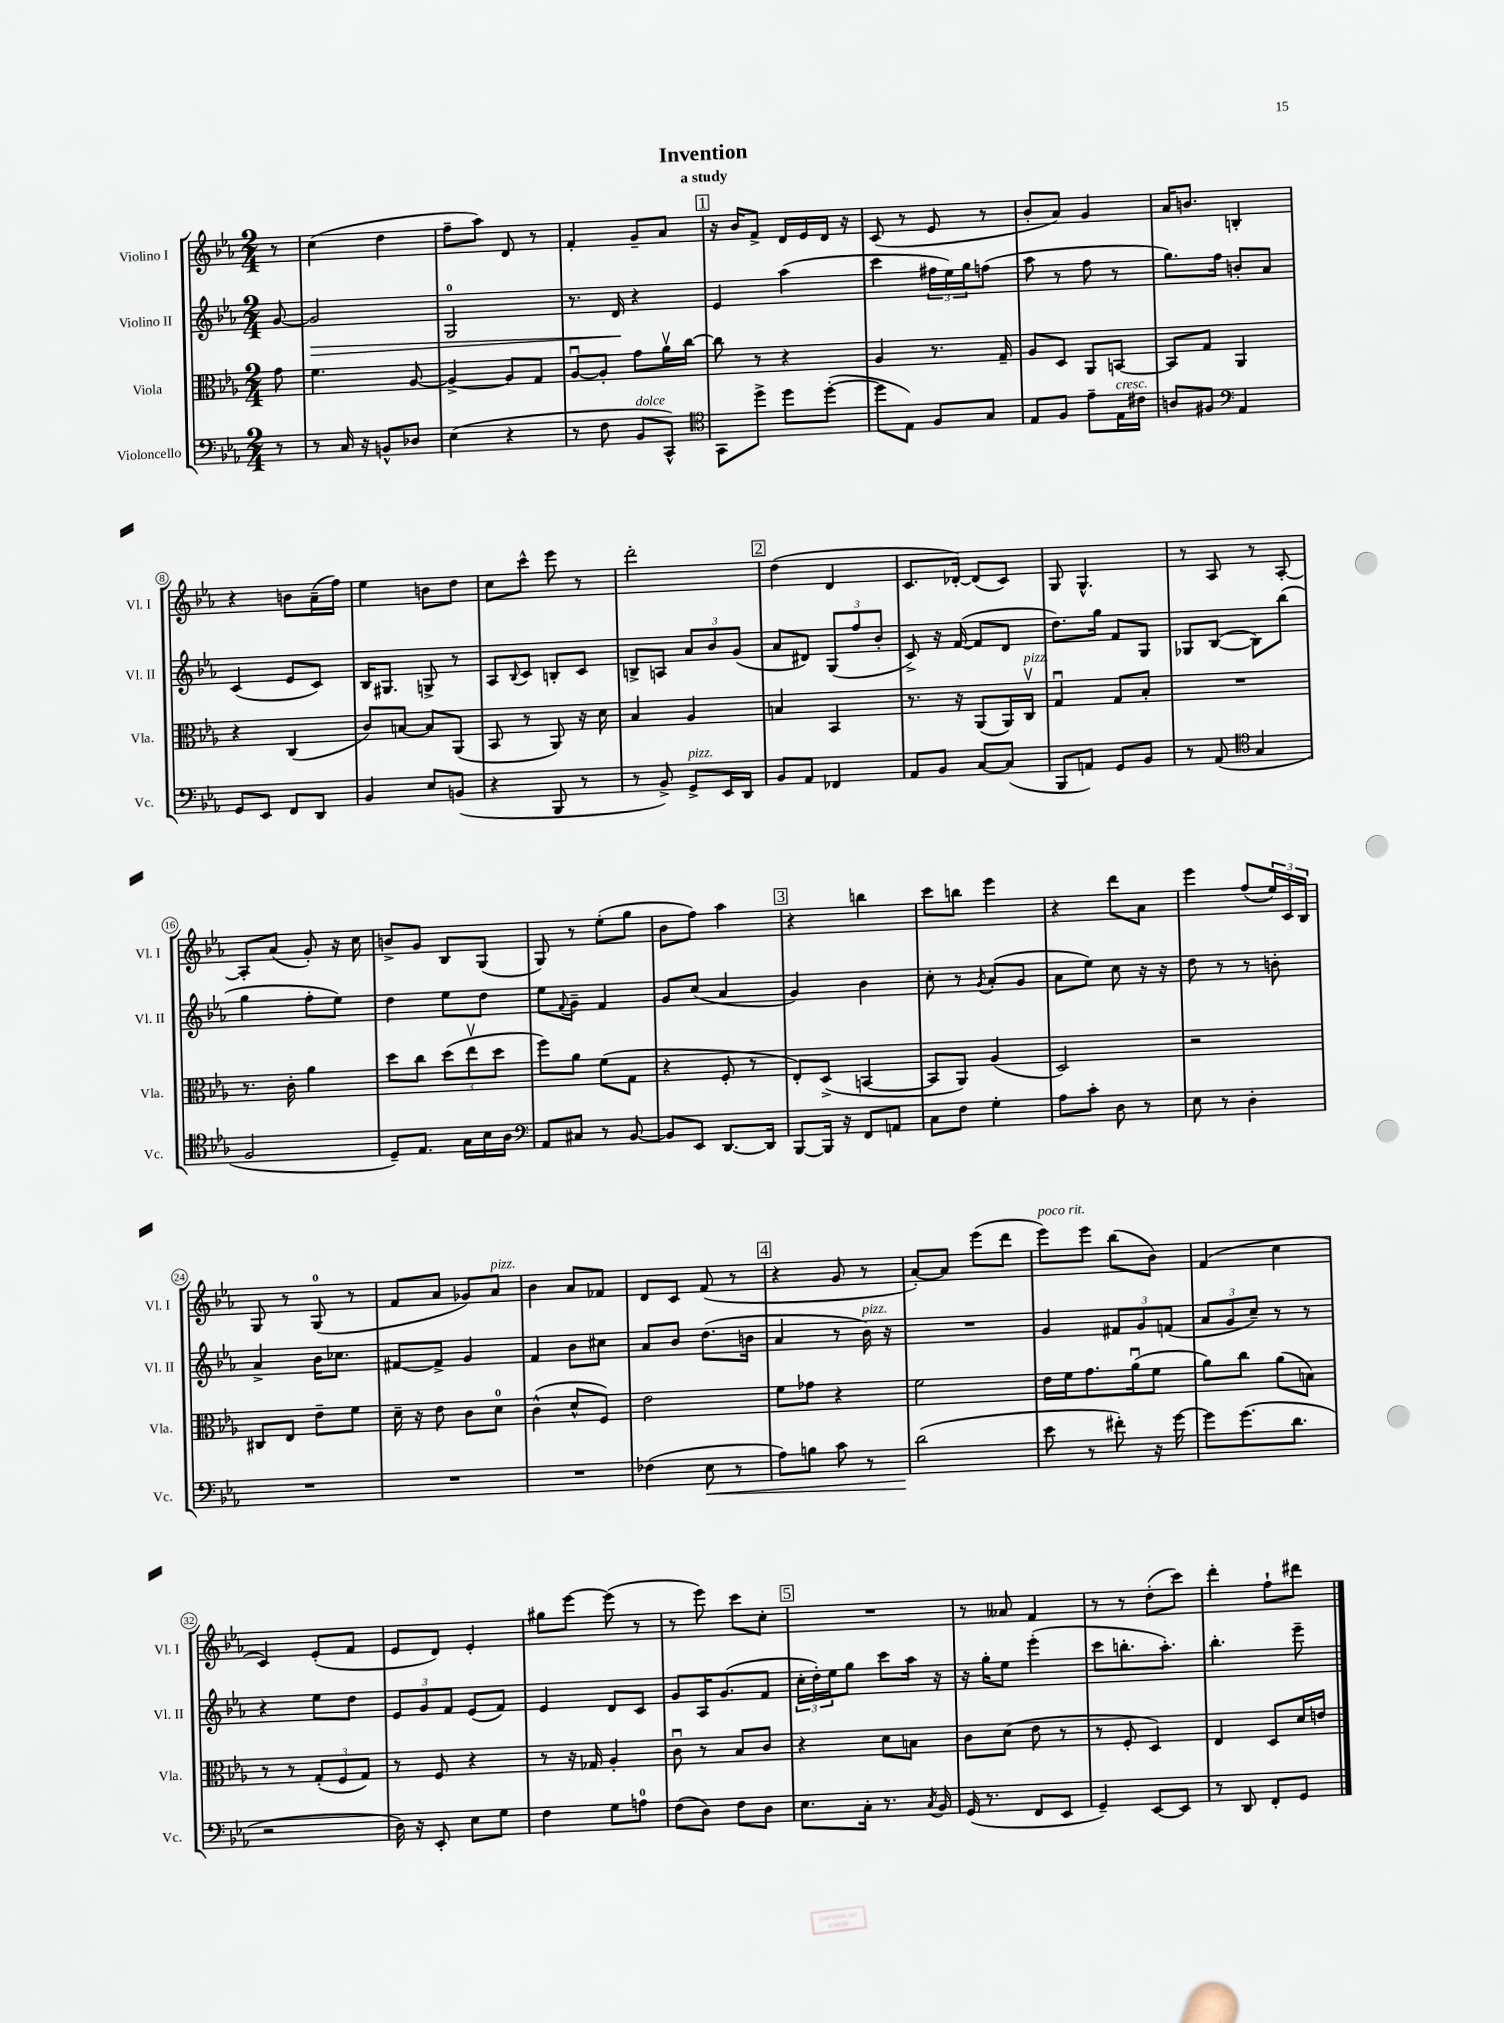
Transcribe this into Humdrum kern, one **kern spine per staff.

**kern	**kern	**kern	**kern
*staff4	*staff3	*staff2	*staff1
*clefF4	*clefC3	*clefG2	*clefG2
*k[b-e-a-]	*k[b-e-a-]	*k[b-e-a-]	*k[b-e-a-]
*M2/4	*M2/4	*M2/4	*M2/4
8r	8g	[8g	8r
=	=	=	=
8r	4.f	2g]	(4cc
16C	.	.	.
16r	.	.	.
8BB^^	.	.	4dd
8D-	[8A-	.	.
=	=	=	=
(4E-	4A-^_	2G	8ff~
.	.	.	8aa-)
4r	8A-]	.	8d
.	8G	.	8r
=	=	=	=
8r	[8A-u	8.r	4f'
8F	8A-']	.	.
.	.	16d	.
8BB-	8g	4r	8g~
8CC^^)	16a-v	.	8a-
.	[16cc	.	.
=	=	=	=
*clefC4	*	*	*
8GG	8cc]	4e-	16r
.	.	.	16b-
8dd^	8r	.	8f^
8dd	4r	(4aa-	16d
.	.	.	16e-
([8dd'	.	.	16d
.	.	.	16r
=	=	=	=
8dd]	4A-	4ccc	(8c
8E-)	.	.	8r
8F	8.r	24ff#	8e-
.	.	24ee-)	.
.	.	24gg	.
8G	.	(8ff	8r
.	16G~	.	.
=	=	=	=
8E-	8A-	8aa-	8b-'
8F	8D	8r	8a-)
8e-~	8AA-	8ff	4g
16E-	[8BB	8r	.
16c#	.	.	.
=	=	=	=
8A	8BB]	8.gg)	16a-
.	.	.	8.b
8F#	8G	.	.
.	.	16ff	.
*clefF4	*	*	*
4AA-	4AA-	8b'	4B'
.	.	8a-	.
=	=	=	=
8GG	4r	(4c	4r
8EE-	.	.	.
8FF	(4C	8e-	8b
8DD	.	8c)	(16a-~
.	.	.	16ff)
=	=	=	=
4BB-	8c)	16B-	4ee-
.	.	8.G#	.
.	[8B	.	.
8E-	8B]	8G^	8b
(8BB	(8AA-	8r	8dd
=	=	=	=
4r	8BB-	8A-	8cc
.	.	8qqB-	.
.	8r	8c	8ccc^^
8BBB-	8AA-)	8B'	8eee-
8r	16r	8c	8r
.	16d	.	.
=	=	=	=
8r	4B-	8B^	2ddd'
8BB-^)	.	8A	.
8GG^	4A-	12a-	.
.	.	12b-	.
16EE-	.	.	.
.	.	(12g	.
16DD	.	.	.
=	=	=	=
8BB-	4B	8a-	(4dd
8AA-	.	8d#)	.
4FF-	4BB-	(12G	4d
.	.	12ff	.
.	.	12b-'	.
=	=	=	=
8AA-	8.r	8c^)	8.c
8BB-	.	16r	.
.	16r	([16f	[16d-')
[8C	(8AA-	8f]	(8d-]
(8C]	16AA-)	8d	8c)
.	16Cv	.	.
=	=	=	=
8BBB-	4Gu	8.dd)	8G
8AA)	.	.	4.G^^
.	.	16gg	.
8GG	8G	8f	.
8BB-	8B-'	8G	.
=	=	=	=
8r	2r	8G-	8r
(8AA-	.	([8B-	8A-
*clefC4	*	*	*
4G	.	8B-])	8r
.	.	(8bb-	[8A-'
=	=	=	=
2F	8.r	4gg	8A-']
.	.	.	(8a-
.	16c'	.	.
.	4a-	8ff'	8g')
.	.	8ee-)	16r
.	.	.	16cc
=	=	=	=
8D~)	8dd	4dd	8b^
8.E-	8cc	.	8g
.	(12dd	8ee-	8B-
16G	.	.	.
.	12ee-v	.	.
16B-	.	8dd	(8G
.	12dd	.	.
16A-	.	.	.
=	=	=	=
*clefF4	*	*	*
8AA-	8ff)	8ee-	8G)
.	.	8qqf	.
8C#	8a-	8g~	8r
8r	(8f	4f	(8ee-'
[8BB-	8G	.	8gg
=	=	=	=
8BB-]	4r	8g	8b-
8EE-	.	(8cc	8ff)
[8.DD	8F'	4a-	4aa-
.	8r	.	.
16DD]	.	.	.
=	=	=	=
[8BBB-	8E-')	4g)	4r
16BBB-]	(8D^	.	.
16r	.	.	.
8FF	[4BB	4b-	4bb
8AA	.	.	.
=	=	=	=
8C	8BB]	8cc'	8ccc
8F	8AA-)	8r	8bb
.	.	8qg	.
4G'	(4A-	(8a-'	4eee-
.	.	8g	.
=	=	=	=
8A-	2D)	8a-	4r
8c'	.	8ee-)	.
8D	.	8cc	8ddd
8r	.	16r	8a-
.	.	16r	.
=	=	=	=
8E-	2r	8dd	4eee-
8r	.	8r	.
4D'	.	8r	(8ff
.	.	8b'	24ee-)
.	.	.	24c
.	.	.	24B-
=	=	=	=
2r	8C#	4a-^	8G
.	8E-	.	8r
.	8e-~	16b-	(8G
.	.	8.cc-	.
.	8f	.	8r
=	=	=	=
2r	16d~	[8f#	8f
.	16r	.	.
.	8e-	8f#^]	8a-
.	8c	4g	8g-)
.	8d	.	8a-
=	=	=	=
2r	(4c^^	4f	4b-
.	8d^^	8b-	8a-
.	8F)	8cc#	8f-
=	=	=	=
(4F-	2e-	8a-	8d
.	.	8b-	8c
8E-	.	(8.dd	(8f
8r	.	.	8r
.	.	16b	.
=	=	=	=
8A-)	8f	4a-	4r
8B	8g-	.	.
8c	4r	8r	8g
8r	.	16b-)	8r
.	.	16r	.
=	=	=	=
(2d	2f	2r	[8a-')
.	.	.	8a-]
.	.	.	(8eee-
.	.	.	8ddd
=	=	=	=
8e-	16e-	4g	8eee-)
.	16f	.	.
8r	8.g	.	8eee-
8f#')	.	12f#	(8bb-
.	(16a-u	.	.
.	.	12g	.
16r	8f	.	8b-)
.	.	(12f	.
[16g	.	.	.
=	=	=	=
8g]	8a-)	12a-	(4f
.	.	12g	.
(8.g	8cc	.	.
.	.	12cc~)	.
.	(8a-	8r	4cc
8.d	.	.	.
.	8B)	8r	.
=	=	=	=
2r	8r	4r	4c)
.	8r	.	.
.	(12G'	8ee-	(8e-'
.	12F	.	.
.	.	8dd	8f
.	12G)	.	.
=	=	=	=
16D)	8r	12e-	8e-
16r	.	.	.
.	.	12g	.
8EE-'	8F	.	8d)
.	.	12f	.
8E-	4r	(8e-	4e-'
8G	.	8f)	.
=	=	=	=
4F	8r	4e-	8gg#
.	16r	.	[8eee-
.	16G-	.	.
8G	4A-'	8d	(8eee-]
8A	.	8c	8r
=	=	=	=
(8F	8cu	8g	8r
8D)	8r	16A-	8eee-)
.	.	(8.g	.
8F	8B-	.	8ccc
8D	8c	8f	8cc'
=	=	=	=
8.E-	4r	24cc'	2r
.	.	24dd')	.
.	.	24ee-	.
.	.	8gg	.
16C'	.	.	.
8.r	8d	8ccc	.
.	8B	16aa-	.
8qC	.	.	.
16BB-	.	16r	.
=	=	=	=
(16GG	8c	16r	8r
8.r	.	16gg'	.
.	(8d	8ee-	8a--
8FF	8e-	(4eee-'	4f
8EE-	8r	.	.
=	=	=	=
4GG~)	8r	8ccc	8r
.	8F'	8.bb'	8r
[8EE-	4D)	.	(8dd'
.	.	8.aa-')	.
8EE-]	.	.	8ccc)
=	=	=	=
8r	4E-	4.bb-'	4ddd'
8DD	.	.	.
8FF'	8D	.	8ff`
8GG	16d	8eee-~	8ddd#
.	16e	.	.
==	==	==	==
*-	*-	*-	*-
